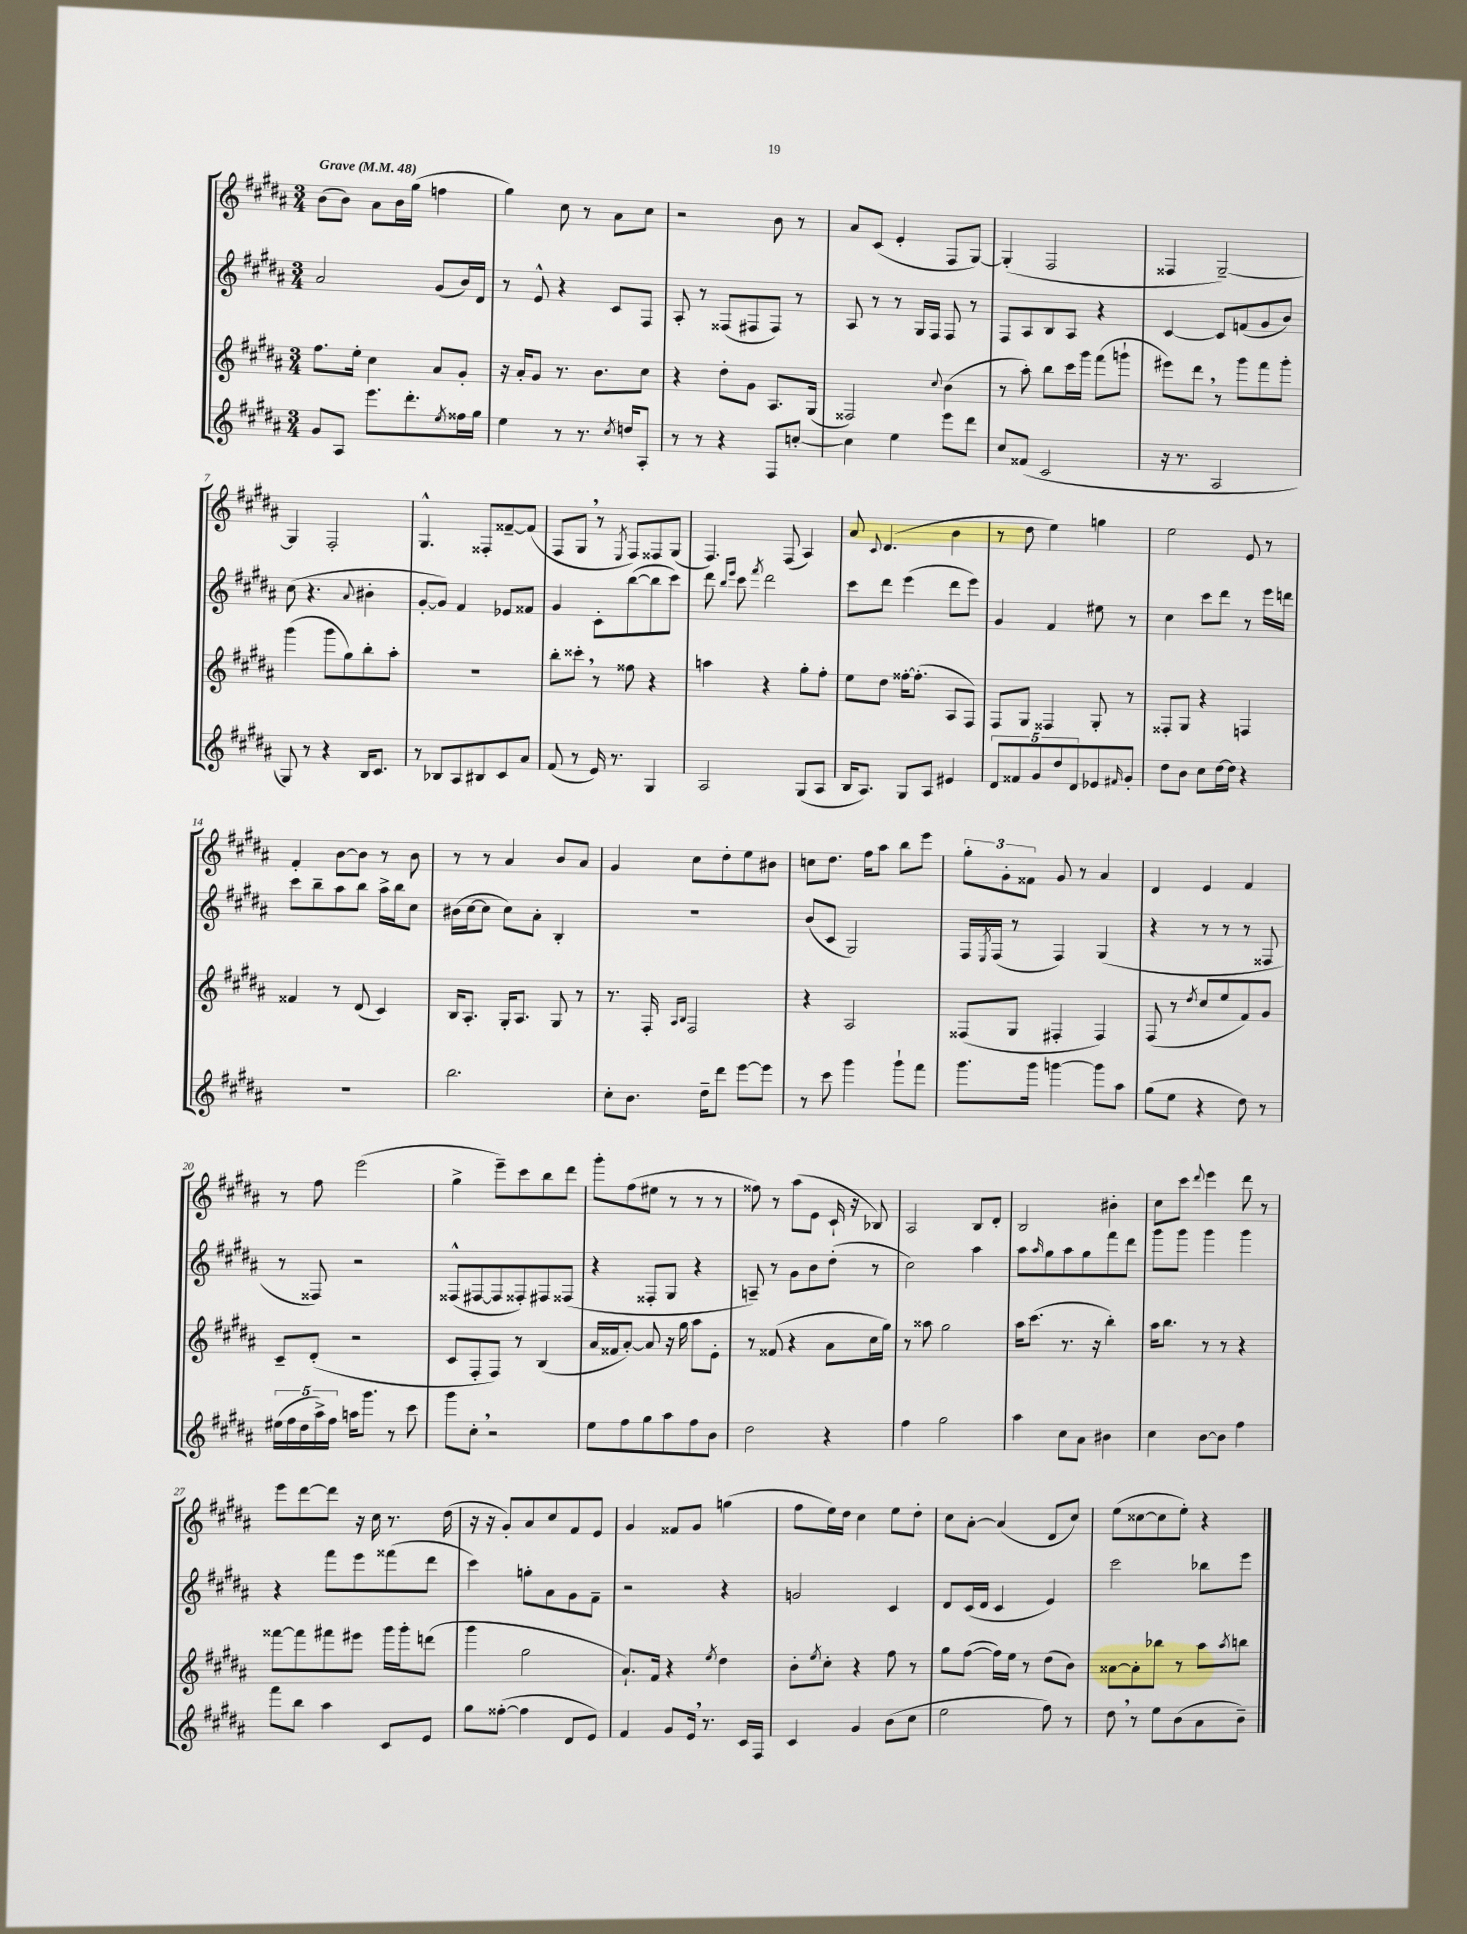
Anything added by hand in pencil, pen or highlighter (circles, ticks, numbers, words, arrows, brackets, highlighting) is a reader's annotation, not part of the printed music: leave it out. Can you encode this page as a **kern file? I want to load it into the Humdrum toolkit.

**kern	**kern	**kern	**kern
*part4	*part3	*part2	*part1
*staff4	*staff3	*staff2	*staff1
*clefG2	*clefG2	*clefG2	*clefG2
*k[f#c#g#d#a#]	*k[f#c#g#d#a#]	*k[f#c#g#d#a#]	*k[f#c#g#d#a#]
*M3/4	*M3/4	*M3/4	*M3/4
*MM48	*MM48	*MM48	*MM48
=1	=1	=1	=1
!	!	!	!LO:TX:a:B:t=Grave
8g#/L	8.ff#\L	2a#/	(8b\L
8A#/J	.	.	8b\J)
.	16ee'\Jk	.	.
8.eee\L	4cc#\	.	8a#\L
.	.	.	16b\L
8.ddd#'\	.	.	(16gg#\JJ
.	8a#/L	(8g#/L	4ffn\
8qee/	.	.	.
16ff##X\L	8g#'/J	16b/L)	.
16gg#\JJ	.	16d#/JJ	.
=2	=2	=2	=2
4ee\	16r	8r	4gg#\)
.	16a#'/KL	.	.
.	8g#/J	8e^^/	.
8r	8.r	4r	8cc#\
8.r	.	.	8r
.	8.b\L	.	.
.	.	8c#/L	8a#\L
8qcc#/	.	.	.
16ddn/KL	.	.	.
8A#'/J	8cc#\J	8F#/J	8cc#\J
=3	=3	=3	=3
8r	4r	8A#'/	2r
8r	.	8r	.
4r	8dd#'\L	(8F##X/L	.
.	8g#\J	8F#X/	.
8F#/L	8.A#/L	8F#/J)	8b\
[8ccn'/J	.	8r	8r
.	(16G#/Jk	.	.
=4	=4	=4	=4
4cc\]	2F##X/)	8A#/	8a#/L
.	.	8r	(8c#/J
4ee\	.	8r	4e'/
.	.	16G#/LL	.
.	.	16F#/JJ	.
.	8qqcc#/	.	.
8eee\L	(4b\	8F#/	8F#/L
8ddd#\J	.	8r	[8G#/J)
=5	=5	=5	=5
8cc#/L	8r	8F#/L	(4G#'/]
(8f##X/J	8aa#'\)	8A#/	.
2c#/	8bb\L	8B/	2F#/
.	16ccc#\L	8A#/J	.
.	16ggg#\JJ	.	.
.	(8fff#\L	4r	.
.	8gggn`\J	.	.
=6	=6	=6	=6
16r	8eee#X\L)	[4c#/	4F##X/
8.r	.	.	.
.	8ddd#,\J	.	.
2A#/	8r	8c#/L]	[2G#~/)
.	8ggg#\L	(8fn/	.
.	8fff#\	8g#/	.
.	8ggg#'\J	8b/J)	.
!!LO:LB:g=z
=7	=7	=7	=7
8G#/)	(4ggg#\	(8cc#\	4G#/]
8r	.	4.r	.
4r	8ggg#\L	.	2F#'/
.	8gg#\)	.	.
.	.	8qqa#/	.
16B/KL	8bb'\	4b#X'\	.
8.c#/J	.	.	.
.	8aa#'\J	.	.
=8	=8	=8	=8
8r	2.r	[8g#'/L	4.G#^^/
8B-X/L	.	8g#/J])	.
8A#/	.	4f#/	.
8B#X/	.	.	8F##X'/L
8c#/	.	8e-X/L	[8f##X~/
8a#/J	.	8f##X/J	(8f##/J]
=9	=9	=9	=9
(8f#/	8bb'\L	4g#/	8F#/L
8r	8ccc##X',\J	.	8G#,/J
16e/)	8r	8c#'\L	8r
8.r	.	.	.
.	.	.	8qE/
.	8ff##X\	([8bb\	8F#/L)
4G#/	4r	8bb\]	8F##X/
.	.	8ccc#\J)	(8G#/J
=10	=10	=10	=10
2A#/	4aan\	8ddd#\	4.F#/)
.	.	16qqbb/LL	.
.	.	16qqeee/JJ	.
.	.	8ccc#\	.
.	.	8qfff#/	.
.	4r	2ddd#\	.
.	.	.	(8F#/
(8G#/L	8gg#'\L	.	4A#/)
8A#/J	8ff#'\J	.	.
=11	=11	=11	=11
16B/KL	8ee\L	8ccc#\L	8a#/
8.A#/J)	.	.	.
.	.	.	8qqc#/
.	8dd#\J	8ddd#\J	(4.d#/
8G#/L	[16ff##X'\KL	(4eee\	.
.	(8.ff##'\J]	.	.
8A#/J	.	.	.
4e#X/	8A#/L	8ddd#\L	4b\
.	8F#/J)	8eee\J)	.
=12	=12	=12	=12
10d#/L	8F#/L	4g#/	8r
10f##X/	.	.	.
.	8G#/J	.	8dd#\
10g#/	.	.	.
.	4F##X/	4f#/	4ee\)
10dd#/	.	.	.
10d#/	.	.	.
8e-X/	8G#'/	8ee#X\	4ggn\
16qqf#X/	.	.	.
8g#'/J	8r	8r	.
=13	=13	=13	=13
8dd#\L	8F##X'/L	4cc#\	2ee\
8b\J	8G#/J	.	.
8cc#\L	4r	8ccc#\L	.
[16dd#\L	.	8ddd#\J	.
16dd#\JJ]	.	.	.
4r	4Fn/	8r	8e/
.	.	16eee\LL	8r
.	.	16dddn\JJ	.
!!LO:LB:g=z
=14	=14	=14	=14
2.r	4f##X/	8ccc#\L	4f#'/
.	.	8bb~\	.
.	8r	8aa#\	[8b\L
.	(8d#/	8bb\J	8b\J]
.	4c#/)	16aa#^\LL	8r
.	.	16bb\J	.
.	.	8cc#\J	8b\
=15	=15	=15	=15
2.bb\	16B/KL	(16b#X\LL	8r
.	8.A#'/J	[16cc#\J	.
.	.	8cc#\J]	8r
.	16G#'/KL	8cc#\L)	4a#/
.	8.A#/J	.	.
.	.	8a#'\J	.
.	8G#/	4B'/	8b/L
.	8r	.	8a#/J
=16	=16	=16	=16
8cc#'\L	8.r	2.r	4g#/
8.b\J	.	.	.
.	16F#'/	.	.
.	16qqA#/LL	.	.
.	16qqB/JJ	.	.
.	2F#/	.	8cc#\L
16dd#~\KL	.	.	.
8ddd#\J	.	.	8dd#'\
[8eee\L	.	.	8ee\
8eee\J]	.	.	8b#X\J
=17	=17	=17	=17
8r	4r	(8b/L	8ccn\L
8ccc#\	.	8c#/J	8.dd#\J
4ggg#\	2A#/	2G#/)	.
.	.	.	16ff#\KL
.	.	.	8aa#\J
8ggg#`\L	.	.	8bb\L
8fff#\J	.	.	8eee\J
=18	=18	=18	=18
8.ggg#\L	(8F##X/L	16F#/LL	12gg#'\L
.	.	8qE/	.
.	.	(16F#/JJ	.
.	.	.	12g#'\
.	8G#/J	8r	.
.	.	.	12f##X\J
16ggg#\Jk	.	.	.
[4gggn\	4F#X'/	4F#/)	8g#/
.	.	.	8r
8ggg\L]	4F#/)	(4G#/	4a#/
8aa#\J	.	.	.
=19	=19	=19	=19
(8gg#\L	(8F#/	4r	4d#/
8ee\J	8r	.	.
.	8qdd#/	.	.
4r	8cc#/L	8r	4e/
.	8ee/	8r	.
8dd#\)	8f#/)	8r	4f#/
8r	8g#/J	8F##X/	.
!!LO:LB:g=z
=20	=20	=20	=20
(20ee#X\LL	8c#~/L	8r	8r
20ff#\	.	.	.
20dd#\	.	.	.
.	(8d#'/J	8F##X/)	8ff#\
20aa#^\)	.	.	.
20ff#\JJ	.	.	.
16aan\KL	2r	2r	(2eee\
8.ggg#\J	.	.	.
8r	.	.	.
8ccc#\	.	.	.
=21	=21	=21	=21
8ggg#\L	8c#/L	(8F##X^^/L	4gg#^\
8cc#',\J	8F#'/	[8F#X/	.
2r	8F#/J)	8F#/]	8eee~\L)
.	8r	8F##X'/)	8ccc#\
.	(4B/	8F#X/	8bb\
.	.	(8F##X/J	8ddd#\J
=22	=22	=22	=22
8ee\L	16a#/LL	4r	8ggg#'\L
.	16f##X/J	.	.
8ff#\	[8a#'/J)	.	(8ff#\
8gg#\	8a#/]	8F##X'/L	8ee#X\J
8aa#\	16r	8G#/J	8r
.	16gg#\	.	.
8ff#\	8aa#\L	4r	8r
8b\J	8e'\J	.	8r
=23	=23	=23	=23
2dd#\	8r	8An~/)	8ff##X\)
.	(8f##X/	8r	8r
.	4r	8g#\L	(8aa#\L
.	.	8b\	8e\J
4r	8a#\L	(8dd#'\J	16c#`/
.	.	.	16r
.	16cc#\L	8r	8B-X/)
.	16gg#\JJ)	.	.
=24	=24	=24	=24
4ff#\	8r	2cc#\)	2A#/
.	8aa##X\	.	.
2gg#\	2gg#\	.	.
.	.	4aa#\	8B/L
.	.	.	8d#'/J
=25	=25	=25	=25
4aa#\	16aa#\KL	8aa#\L	2B/
.	(8.ccc#\J	.	.
.	.	16qqaa#/	.
.	.	8gg#\	.
8cc#\L	8.r	8aa#\	.
8a#\J	.	8gg#\	.
.	16r	.	.
4b#X\	4bb'\)	8fff#\	4b#X'\
.	.	8ddd#\J	.
=26	=26	=26	=26
4cc#\	16aa#\KL	8ggg#\L	8cc#\L
.	8.bb\J	.	.
.	.	8ggg#\J	8ccc#\J
.	.	.	8qqddd#/
[8b\L	8r	4ggg#\	4eee\
8b\J]	8r	.	.
4ff#\	4r	4ggg#\	8ddd#\
.	.	.	8r
!!LO:LB:g=z
=27	=27	=27	=27
8fff#\L	[8fff##X\L	4r	8eee\L
8bb\J	8fff##\]	.	[8ddd#\
4aa#\	8fff#X\	8fff#\L	8ddd#\J]
.	8eee#X\J	8eee\	16r
.	.	.	16cc#\
8c#/L	16ggg#\LL	(8fff##X\	8.r
.	16ggg#'\J	.	.
8e/J	(8dddn\J	8ddd#\J	.
.	.	.	(16dd#\
=28	=28	=28	=28
8gg#\L	4ggg#\	4ccc#\)	16r
.	.	.	16r
([8ff##X'\J	.	.	8g#'/L)
4ff##\]	2gg#\	8ggn'\L	8a#/
.	.	8a#\	8cc#/
8d#/L	.	8g#\	8f#/
8e/J)	.	8f#~\J	8e/J
=29	=29	=29	=29
4f#/	8.a#`/L)	2r	4g#/
.	16f#/Jk	.	.
8g#/L	4r	.	8f##X/L
16e,/Jk	.	.	8g#/J
8.r	.	.	.
.	8qee/	.	.
.	4dd#\	4r	(4ggn\
16c#/LL	.	.	.
16F#/JJ	.	.	.
=30	=30	=30	=30
4c#/	8b'\L	2gn/	8ff#\L
.	8qee/	.	.
.	8cc#'\J	.	16ee\L)
.	.	.	16dd#\JJ
4g#/	4r	.	4cc#\
(8b\L	8ff#\	4c#/	8ee\L
8cc#\J	8r	.	8dd#'\J
=31	=31	=31	=31
2ee\	8gg#\L	8d#/L	8cc#\L
.	([8ff#\J	(16c#/L	[8a#'\J
.	.	16d#/JJ	.
.	16ff#\LL])	4c#/	(4a#/]
.	16ee\JJ	.	.
.	8r	.	.
8ff#\)	(8dd#\L	4e/)	8d#/L
8r	8b\J)	.	8cc#/J)
=32	=32	=32	=32
8dd#,\	[8a##X\L	2ccc#\	(8ee\L
8r	8a##'\]	.	[8cc##X\
8ee\L	8bb-X\J	.	8cc##\]
(8b\	8r	.	8ee'\J)
8a#\	8aa#\L	8bb-X\L	4r
.	8qaa#/	.	.
8b~\J)	8bbn\J	8eee\J	.
==	==	==	==
*-	*-	*-	*-
